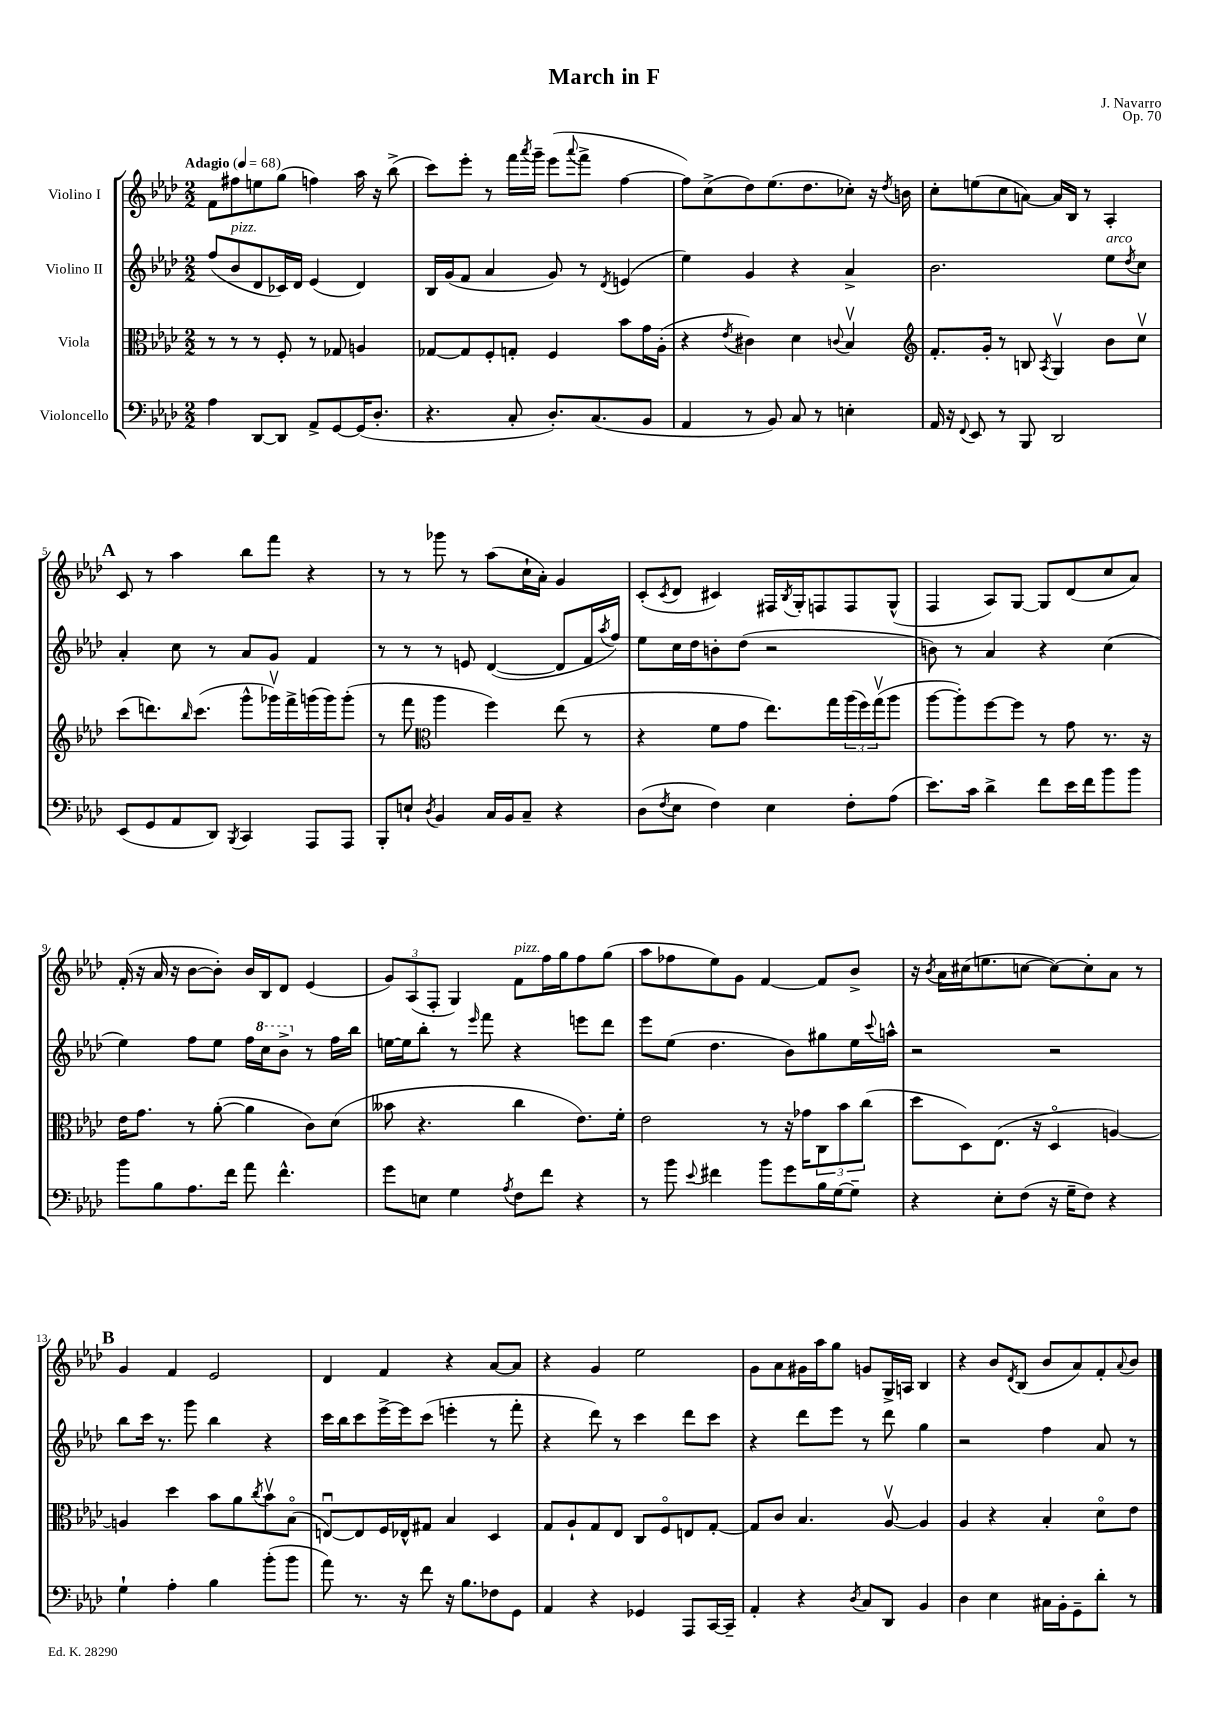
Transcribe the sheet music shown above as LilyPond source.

\header { title = "March in F" composer = "J. Navarro" opus = "Op. 70" }
<<
\new StaffGroup <<
\new Staff = "s0" \with { instrumentName = "Violino I" } {
    \clef treble \key aes \major \numericTimeSignature \time 2/2 \tempo "Adagio" 4 = 68
    f'8 fis''8 e''8 g''8( f''4) aes''16 r16 bes''8->( |
    c'''8) ees'''8-. r8 f'''16 \acciaccatura { aes'''8 } g'''16-- ees'''8( \appoggiatura { aes'''8 } f'''8-> f''4~ |
    f''8) c''8->( des''8) ees''8.( des''8. ces''8-.) r16 \acciaccatura { des''8 } b'16 |
    c''8-. e''8( c''8 a'8~) a'16 bes16 r8 aes4-. |
    \mark \markup { \bold "A" } c'8 r8 aes''4 bes''8 f'''8 r4 |
    r8 r8 ges'''8 r8 aes''8( c''16-! aes'16-.) g'4 |
    c'8-.( \acciaccatura { c'8 } des'8 cis'4) fis16 \acciaccatura { bes8 } g16-. f8 f8 g8-^( |
    f4 aes8) g8~ g8 des'8( c''8 aes'8) |
    f'16-.( r16 aes'16 r16 bes'8~ bes'8-.) bes'16 bes16 des'8 ees'4( |
    \tuplet 3/2 { g'8) aes8( f8-. } g4) f'8^\markup { \italic "pizz." } f''16 g''16 f''8 g''8( |
    aes''8 fes''8 ees''8) g'8 f'4~ f'8 bes'8-> |
    r16 \acciaccatura { bes'8 } aes'16 cis''16( e''8. c''8~ c''8~) c''8-. aes'8 r8 |
    \mark \markup { \bold "B" } g'4 f'4 ees'2 |
    des'4 f'4 r4 aes'8~ aes'8 |
    r4 g'4 ees''2 |
    g'8 aes'8 gis'16 aes''16 g''8 g'8 g16-> a16 bes4 |
    r4 bes'8 \acciaccatura { des'8 } bes8( bes'8 aes'8) f'8-. \appoggiatura { aes'8 } bes'8 \bar "|." |
}
\new Staff = "s1" \with { instrumentName = "Violino II" } {
    \clef treble \key aes \major \numericTimeSignature \time 2/2
    f''8( bes'8^\markup { \italic "pizz." } des'8 ces'16) des'16 ees'4( des'4) |
    bes16 g'16( f'8 aes'4 g'8) r8 \acciaccatura { des'8 } e'4( |
    ees''4) g'4 r4 aes'4-> |
    bes'2. ees''8^\markup { \italic "arco" } \acciaccatura { des''8 } c''8 |
    \mark \markup { \bold "A" } aes'4-. c''8 r8 aes'8 g'8 f'4 |
    r8 r8 r8 e'8 des'4~( des'8 f'16 \acciaccatura { aes''8 } f''16) |
    ees''8 c''16 des''16 b'8-. des''8( r2 |
    b'8) r8 aes'4 r4 c''4( |
    ees''4) f''8 ees''8 f''16 \ottava #1 c'''16 bes''8-> \ottava #0 r8 f''16 bes''16 |
    e''16~ e''16 bes''8-. r8 \grace { ees'''16 } f'''8 r4 e'''8 des'''8 |
    ees'''8 ees''8( des''4. bes'8) gis''8 ees''16 \appoggiatura { c'''8 } a''16-^ |
    r2 r2 |
    \mark \markup { \bold "B" } bes''8 c'''16 r8. g'''8 bes''4 r4 |
    c'''16 bes''16 c'''8 ees'''16~-> ees'''16 c'''8( e'''4-. r8 f'''8-. |
    r4 des'''8) r8 c'''4 des'''8 c'''8 |
    r4 des'''8 ees'''8 r8 des'''8 g''4 |
    r2 f''4 aes'8 r8 \bar "|." |
}
\new Staff = "s2" \with { instrumentName = "Viola" } {
    \clef alto \key aes \major \numericTimeSignature \time 2/2
    r8 r8 r8 f8-. r8 ges8 a4 |
    ges8~ ges8 f8-. g8-. f4 bes'8 g'16 aes16-.( |
    r4 \acciaccatura { ees'8 } cis'4) des'4 \appoggiatura { c'8 } bes4\upbow |
    \clef treble f'8.-. g'16-. r8 b8 \acciaccatura { aes8 } g4\upbow bes'8 c''8\upbow |
    \mark \markup { \bold "A" } c'''8( d'''8.) \grace { bes''16 } c'''8.( g'''8-^ ges'''16\upbow) f'''16-> g'''16( g'''16) g'''8-.( |
    r8 f'''8 \clef alto aes''4 f''4) ees''8( r8 |
    r4 f'8 g'8 ees''8.) g''16 \tuplet 3/2 { aes''16( f''16) g''16\upbow( } aes''8 |
    aes''8~ aes''8-.) f''8~ f''8 r8 g'8 r8. r16 |
    ees'16 g'8. r8 aes'8~-.( aes'4 c'8) des'8( |
    beses'8 r4. c''4 ees'8.) f'16-. |
    ees'2 r8 r16 ges'16 \tuplet 3/2 { c8 bes'8 c''8( } |
    des''8 des8) ees8.( r16 des4\flageolet a4~) |
    \mark \markup { \bold "B" } a4 des''4 bes'8 aes'8 \acciaccatura { c''8 } bes'8\upbow bes8\flageolet( |
    e8~\downbow) e8 f16 ees16-^ gis8 bes4 des4 |
    g8 aes8-! g8 ees8 c8 f8\flageolet e8 g8~-. |
    g8 c'8 bes4. aes8~\upbow aes4 |
    aes4 r4 bes4-. des'8\flageolet ees'8 \bar "|." |
}
\new Staff = "s3" \with { instrumentName = "Violoncello" } {
    \clef bass \key aes \major \numericTimeSignature \time 2/2
    aes4 des,8~ des,8 aes,8-> g,8~ g,16( des8.-. |
    r4. c8-. des8.-.) c8.( bes,8 |
    aes,4 r8 bes,8) c8 r8 e4-. |
    aes,16 r16 \appoggiatura { f,8 } ees,8 r8 bes,,8 des,2 |
    \mark \markup { \bold "A" } ees,8( g,8 aes,8 des,8) \acciaccatura { bes,,8 } c,4 aes,,8 aes,,8 |
    bes,,8-. e8-! \acciaccatura { des8 } bes,4 c16 bes,16 c8-- r4 |
    des8( \acciaccatura { f8 } ees8 f4) ees4 f8-. aes8( |
    ees'8.) c'16 des'4-> f'8 ees'16 f'16 bes'8 bes'8 |
    bes'8 bes8 aes8. f'16 aes'8 f'4.-^ |
    g'8 e8 g4 \acciaccatura { aes8 } f8 f'8 r4 |
    r8 bes'8 \appoggiatura { ees'8 } fis'4 bes'8 g'8 bes16 g16~ g8-- |
    r4 ees8-. f8( r16 g16-- f8) r4 |
    \mark \markup { \bold "B" } g4-! aes4-. bes4 bes'8-.( bes'8 |
    aes'8) r8. r16 f'8 r16 bes8. fes8 g,8 |
    aes,4 r4 ges,4 aes,,8 c,16~ c,16-- |
    aes,4-. r4 \acciaccatura { des8 } c8 des,8 bes,4 |
    des4 ees4 cis16 bes,16-. g,8-- des'8-. r8 \bar "|." |
}
>>
>>
